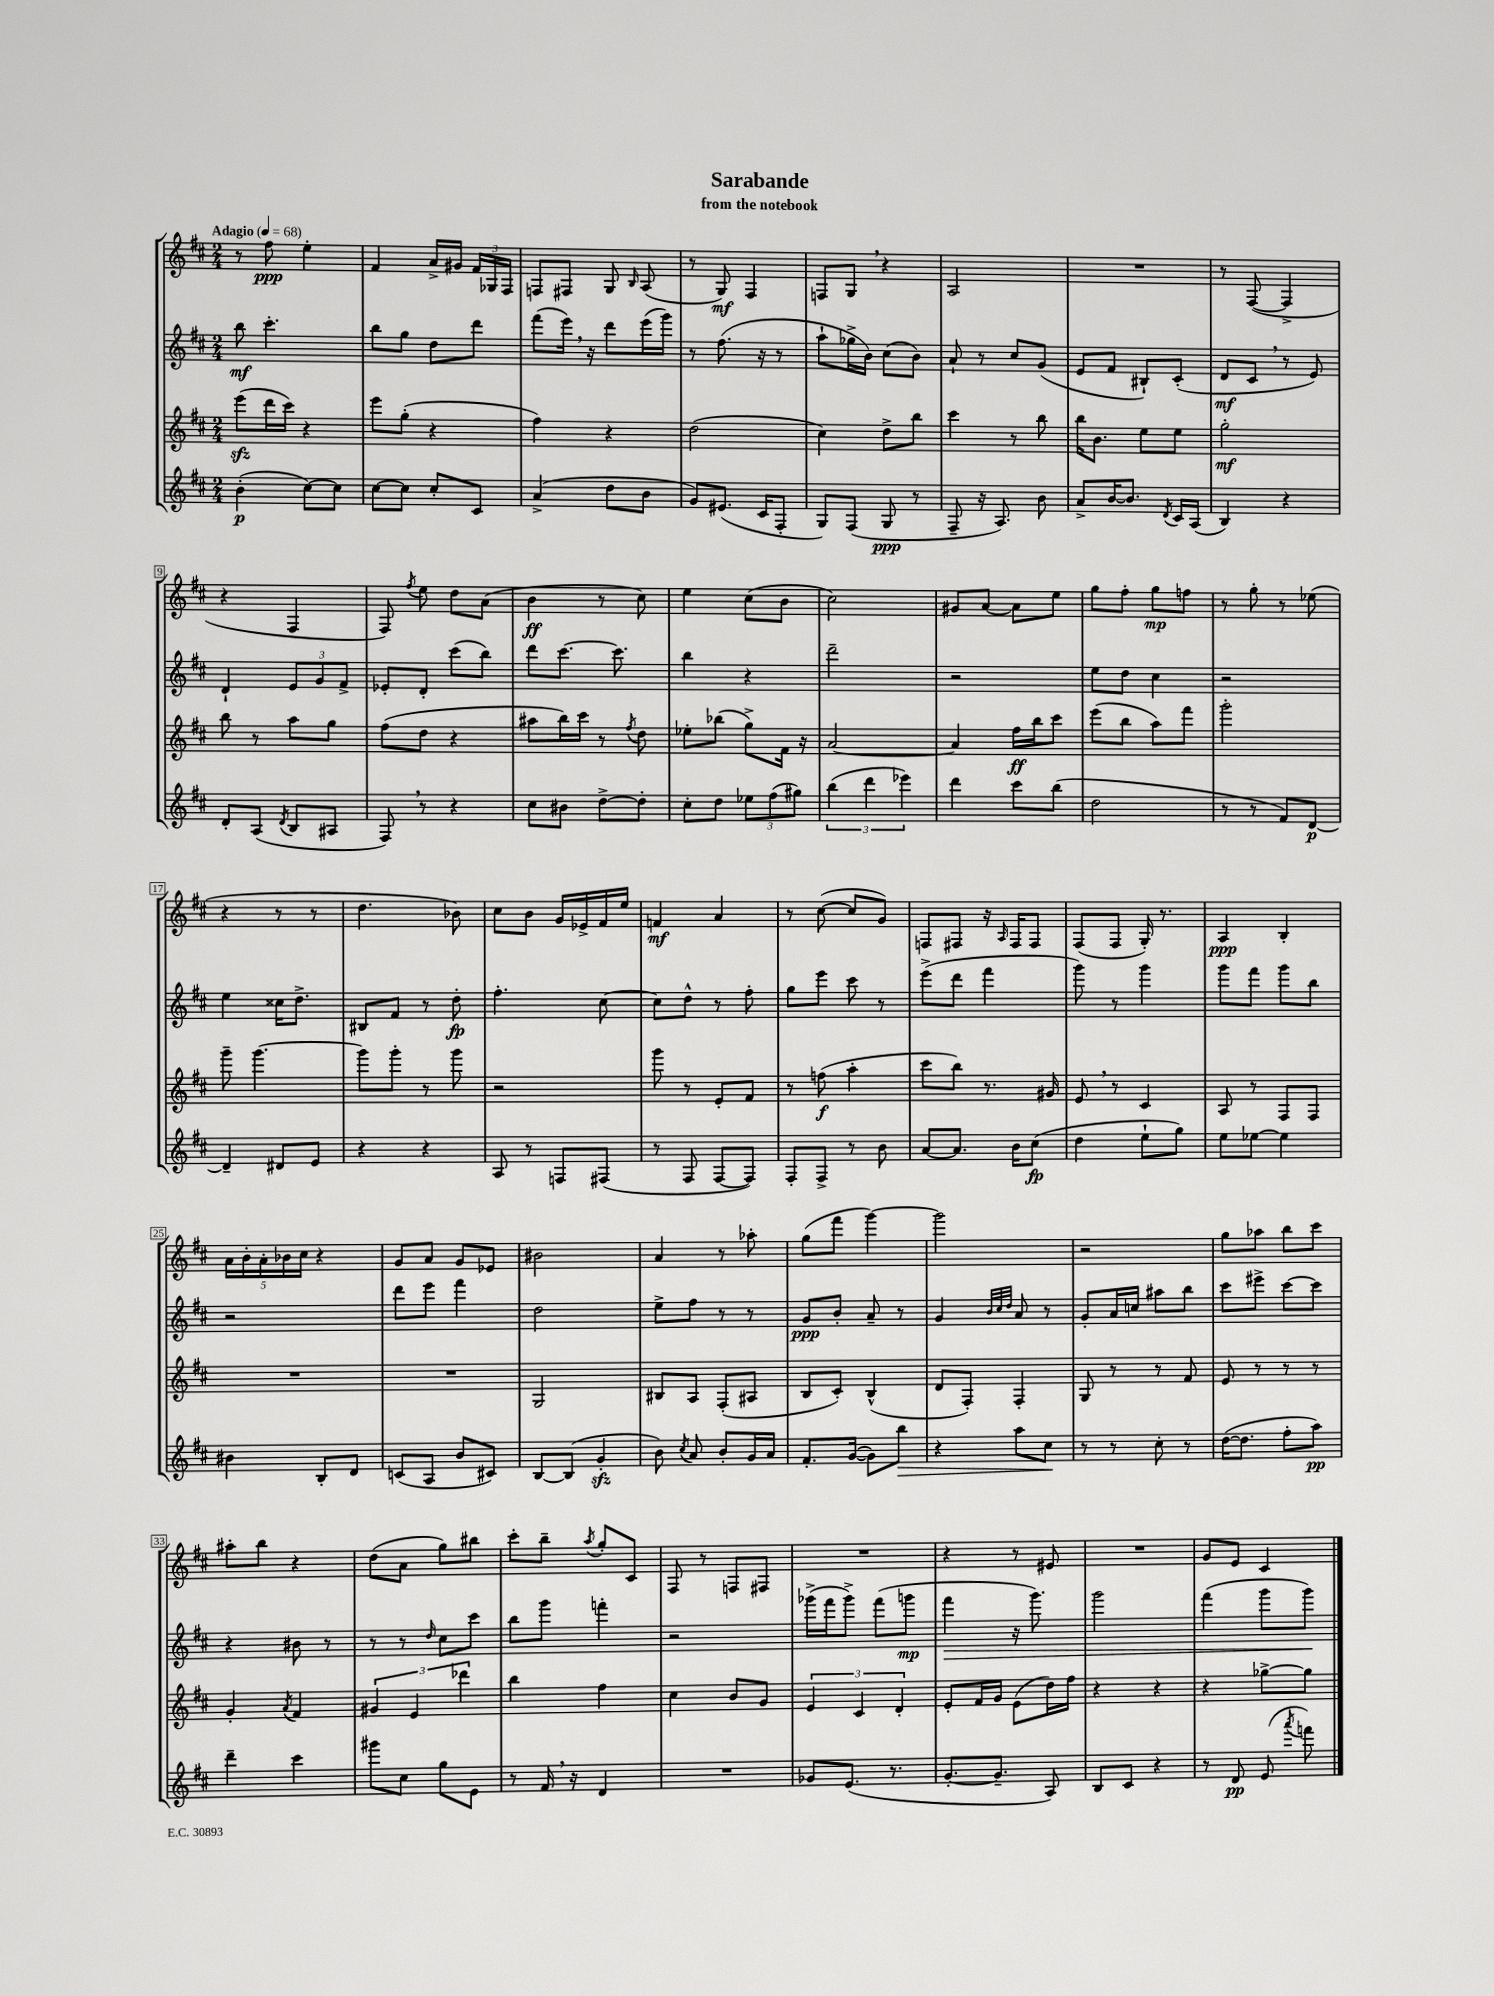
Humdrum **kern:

**kern	**kern	**kern	**kern
*staff4	*staff3	*staff2	*staff1
*clefG2	*clefG2	*clefG2	*clefG2
*k[f#c#]	*k[f#c#]	*k[f#c#]	*k[f#c#]
*M2/4	*M2/4	*M2/4	*M2/4
*MM68	*MM68	*MM68	*MM68
(4b'\	(8eee\L	8bb\	8r
.	16ddd\L	4.ccc#'\	8ff#\
.	16ccc#\JJ)	.	.
[8cc#\L)	4r	.	4ee'\
8cc#\]J	.	.	.
=	=	=	=
[8cc#\L	8eee\L	8bb\L	4f#/
8cc#\]J	(8gg'\J	8gg\J	.
8cc#'/L	4r	8dd\L	16a^/LL
.	.	.	16g#/JJ
8c#/J	.	8ddd\J	24f#/LL
.	.	.	24G-/
.	.	.	24F#/JJ
=	=	=	=
(4a^/	4ff#\)	(8fff#\L	8F/L
.	.	16eee\Jk)	8F#/J
.	.	16r	.
8dd\L	4r	8ddd\L	8G/
.	.	.	16qqB/
8b\J	.	(16eee\L	(8A/
.	.	16ggg\JJ)	.
=	=	=	=
8g/L)	(2dd\	8r	8r
(8.e#/J	.	(8.ff#\	8G/)
.	.	.	4F#/
16c#/LK	.	16r	.
8F#'/J	.	8r	.
=	=	=	=
8G/L)	4cc#\)	8aa`\L	8F/L
(8F#/J	.	16gg-^\L	8G/J
.	.	16b\JJ)	.
8G/	8dd^\L	(8cc#\L	4r
8r	8bb\J	8b\J)	.
=	=	=	=
8F#~/	4ccc#\	8a`/	2A/
16r	.	8r	.
8.A/)	.	.	.
.	8r	8cc#/L	.
8b\	8bb\	(8g/J	.
=	=	=	=
8a^/L	16bb\LK	8e/L	2r
.	8.b\J	.	.
[16b/K	.	8f#/J	.
8.b/]J	.	.	.
.	8ee\L	8B#`/L)	.
8qd/	.	.	.
16c#/LL	8ee\J	(8c#'/J	.
(16A/JJ	.	.	.
=	=	=	=
4B/)	2gg'\	8d/L	8r
.	.	8c#/J	([8F#/
4r	.	8r	4F#^/]
.	.	8e/)	.
=	=	=	=
8d'/L	8bb\	4d`/	4r
(8A/J	8r	.	.
8qd/	.	.	.
8B/L	8aa\L	12e/L	4F#/
.	.	12g/	.
8A#/J	8gg\J	.	.
.	.	12f#^/J	.
=	=	=	=
8F#/)	(8ff#\L	8e-'/L	8F#/)
.	.	.	8qff#/
8r	8dd\J	8d'/J	8ee\
4r	4r	(8ccc#\L	8dd\L
.	.	8bb\J)	(8a\J
=	=	=	=
8cc#\L	8aa#\L	8ddd\L	4b\
8b#\J	16bb\L)	[8.ccc#\J	.
.	16ccc#\JJ	.	.
[8dd^\L	8r	.	8r
.	.	8.ccc#\]	.
.	8qff#/	.	.
8dd'\]J	8dd\	.	8cc#\)
=	=	=	=
8cc#'\L	8ee-'\L	4bb\	4ee\
8dd\J	(8bb-\J	.	.
12ee-\L	8gg^\L)	4r	(8cc#\L
(12ff#\	.	.	.
.	16f#\Jk	.	8b\J
12gg#\J)	.	.	.
.	16r	.	.
=	=	=	=
(6bb\	[2a/	2ddd~\	2cc#\)
6ddd\	.	.	.
6eee-\)	.	.	.
=	=	=	=
4ddd\	4a/]	2r	8g#/L
.	.	.	[8a/J
8ccc#\L	16ff#\LL	.	8a\]L
.	16bb\J	.	.
(8bb\J	8ccc#\J	.	8ee\J
=	=	=	=
2dd\	(8eee\L	8ee\L	8gg\L
.	8bb\J	8dd\J	8ff#'\J
.	8aa\L)	4cc#\	8gg\L
.	8fff#\J	.	8ff\J
=	=	=	=
8r	2ggg'\	2r	8r
8r	.	.	8gg'\
8f#/L)	.	.	8r
[8d/J	.	.	(8ee-\
=	=	=	=
4d~/]	8ggg~\	4ee\	4r
.	[4.ggg\	.	.
8d#/L	.	16cc##\LK	8r
.	.	8.dd^\J	.
8e/J	.	.	8r
=	=	=	=
4r	8ggg\]L	8B#/L	4.dd\
.	8ggg'\J	8f#/J	.
4r	8r	8r	.
.	8ggg\	8dd'\	8b-\)
=	=	=	=
8A/	2r	4.ff#'\	8cc#\L
8r	.	.	8b\J
8F/L	.	.	16g/LL
.	.	.	16e-^/
(8F#/J	.	[8cc#\	16f#/
.	.	.	16ee/JJ
=	=	=	=
8r	8ggg\	8cc#\]L	4f/
8F#/	8r	8dd^^\J	.
[8F#/L	8e'/L	8r	4a/
8F#/]J)	8f#/J	8ff#'\	.
=	=	=	=
8F#'/L	8r	8gg\L	8r
8F#^/J	(8ff\	8eee\J	([8cc#\
8r	4aa'\	8ccc#\	8cc#/]L
8b\	.	8r	8g/J)
=	=	=	=
[8a/L	8ccc#\L	(8eee^\L	8F/L
8.a/]J	8bb\J)	8ddd\J	8F#/J
.	8.r	4fff#\	16r
.	.	.	16qqA/
16b\LK	.	.	16F#/LK
(8cc#\J	.	.	8F#/J
.	16g#/	.	.
=	=	=	=
4dd\	8e/	8ggg\)	(8F#/L
.	8r	8r	8F#/J
8ee`\L	4c#/	4ggg\	16G'/)
.	.	.	8.r
8gg\J)	.	.	.
=	=	=	=
8ee\L	8A/	8ggg\L	4A/
[8ee-\J	8r	8fff#\J	.
4ee-\]	8F#/L	8ggg\L	4B'/
.	8F#/J	8bb\J	.
=	=	=	=
4b#\	2r	2r	20a\LL
.	.	.	20b'\
.	.	.	20a'\
.	.	.	20b-\
.	.	.	20cc#\JJ
8B'/L	.	.	4r
8d/J	.	.	.
=	=	=	=
(8c/L	2r	8ddd\L	8g/L
8A/J	.	8eee\J	8a/J
8b/L	.	4fff#\	8g/L
8c#/J)	.	.	8e-/J
=	=	=	=
[8B/L	2G/	2dd\	2b#\
(8B/]J	.	.	.
4g'/	.	.	.
=	=	=	=
8b\)	8B#/L	8ee^\L	4a/
8qcc#/	.	.	.
8a/	8A/J	8ff#\J	.
8b'/L	(8F#'/L	8r	8r
16g/L	8A#/J	8r	8aa-'\
16a/JJ	.	.	.
=	=	=	=
8.f#'/L	8B/L	8g/L	(8gg\L
.	8c#'/J)	8b'/J	8fff#\J
([16g/Jk	.	.	.
8g\]L)	(4B^^/	8a~/	[4ggg\)
8bb\J	.	8r	.
=	=	=	=
4r	8d/L	4g/	2ggg\]
.	8F#'/J)	.	.
.	.	32qqb/LLL	.
.	.	32qqcc#/	.
.	.	32qqdd/JJJ	.
8aa\L	4F#'/	8a/	.
8cc#\J	.	8r	.
=	=	=	=
8r	8G/	8g'/L	2r
8r	8r	16a/L	.
.	.	16cc/JJ	.
8cc#'\	8r	8aa#\L	.
8r	8f#/	8bb\J	.
=	=	=	=
([16dd\LK	8e/	8ccc#\L	8gg\L
8.dd\]J	.	.	.
.	8r	8eee#^\J	8aa-\J
8ff#'\L	8r	[8ccc#\L	8bb\L
8aa\J)	8r	8ccc#\]J	8ccc#\J
=	=	=	=
4ddd~\	4g'/	4r	8aa#'\L
.	.	.	8bb\J
.	8qa/	.	.
4ccc#\	4f#/	8b#\	4r
.	.	8r	.
=	=	=	=
8ggg#\L	6g#/	8r	(8dd\L
8cc#\J	.	8r	8a\J
.	6e/	.	.
.	.	16qqdd/	.
8gg\L	.	8cc#\L	8gg\L)
.	6ddd-\	.	.
8e\J	.	8ccc#\J	8bb#\J
=	=	=	=
8r	4bb\	8bb\L	8ccc#'\L
16f#/	.	8ggg\J	8bb~\J
16r	.	.	.
.	.	.	8qaa/
4d/	4ff#\	4fff'\	8gg'/L
.	.	.	8c#/J
=	=	=	=
2r	4cc#\	2r	8F#/
.	.	.	8r
.	8b/L	.	8F/L
.	8g/J	.	8F#/J
=	=	=	=
8g-/L	6e/	(16ggg-^\LL	2r
.	.	16fff#\J	.
(8.e/J	.	8ggg-^\J)	.
.	6c#/	.	.
.	.	(8fff#\L	.
8.r	.	.	.
.	6d'/	.	.
.	.	8ggg\J	.
=	=	=	=
[8.g'/L	8e'/L	4fff#\	4r
.	16f#/L	.	.
8.g~/]J	16g/JJ	.	.
.	(8e\L	16r	8r
.	.	8.ggg\)	.
8A/)	16dd\L)	.	8e#/
.	16ff#\JJ	.	.
=	=	=	=
8B/L	4r	2ggg\	2r
8c#/J	.	.	.
4r	4r	.	.
=	=	=	=
8r	4r	(4fff#\	8g/L
8d/	.	.	8e/J
(8e/	[8gg-^\L	8ggg\L	4c#/
8qaaa/	.	.	.
8fff\)	8gg-\]J	8ggg\J)	.
==	==	==	==
*-	*-	*-	*-
